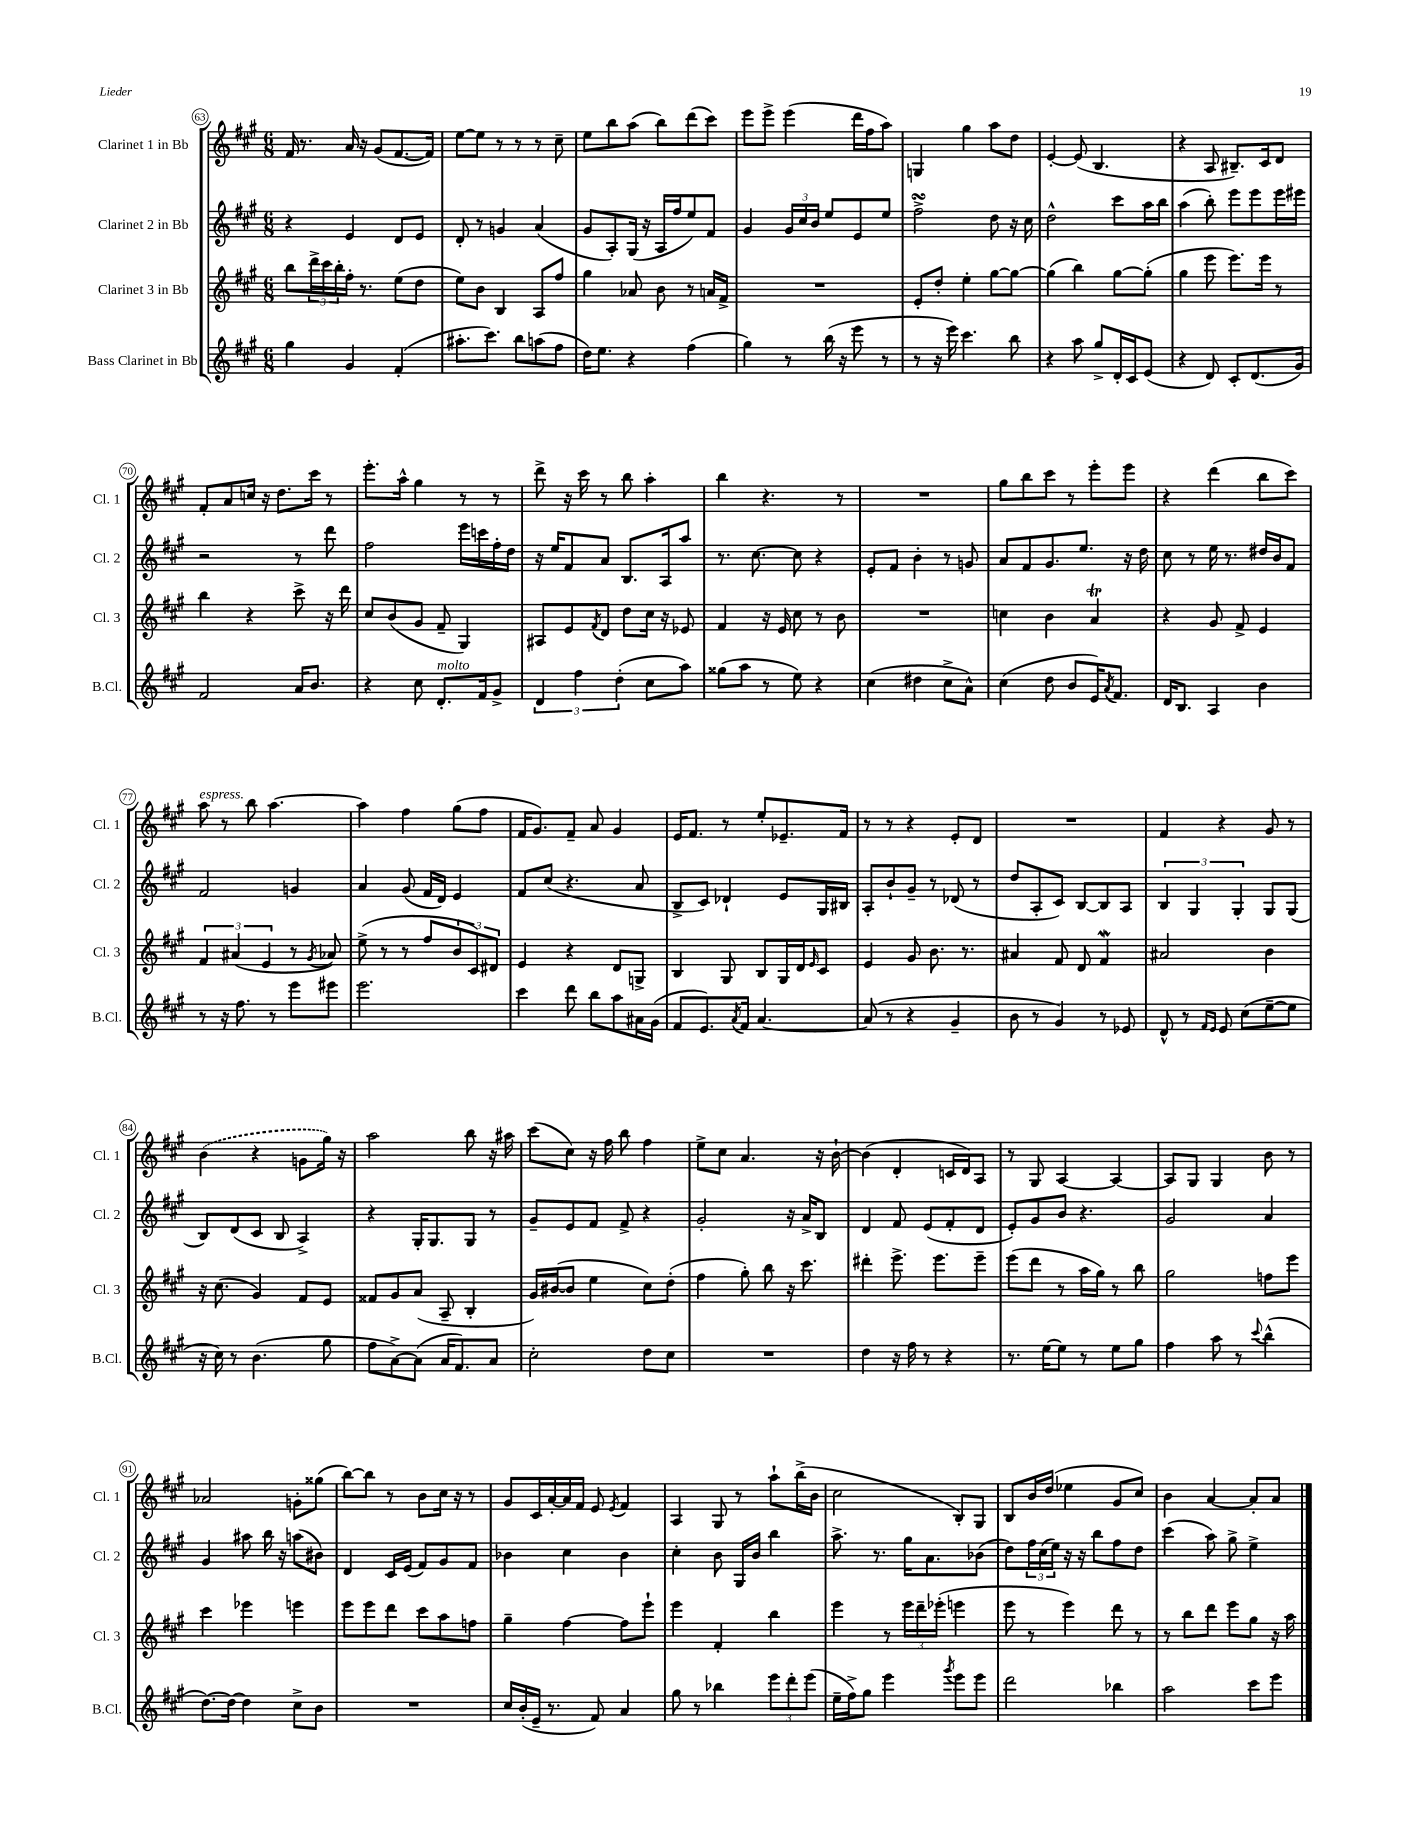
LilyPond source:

<<
\new StaffGroup <<
\new Staff = "s0" \with { instrumentName = "Clarinet 1 in Bb" shortInstrumentName = "Cl. 1" } {
    \clef treble \key a \major \numericTimeSignature \time 6/8
    fis'16 r8. a'16 r16 gis'8( fis'8.~ fis'16) |
    e''8~ e''8 r8 r8 r8 cis''8-- |
    e''8 b''8 a''8( b''8) d'''8( cis'''8) |
    e'''8 e'''8-> e'''4( d'''16 fis''16 a''8) |
    g4 gis''4 a''8 d''8 |
    e'4~-. e'8( b4. |
    r4 a8 bis8.--) cis'16 d'8 |
    fis'8-. a'8 c''16 r16 d''8. cis'''16 r8 |
    e'''8.-. a''16-^ gis''4 r8 r8 |
    d'''8-> r16 cis'''16 r8 b''8 a''4-. |
    b''4 r4. r8 |
    R2. |
    gis''8 b''8 cis'''8 r8 e'''8-. e'''8 |
    r4 d'''4( b''8 cis'''8) |
    a''8^\markup { \italic "espress." } r8 b''8 a''4.~ |
    a''4 fis''4 gis''8( fis''8 |
    fis'16 gis'8.) fis'8-- a'8 gis'4 |
    e'16 fis'8. r8 e''8-. ees'8.-- fis'16 |
    r8 r8 r4 e'8-. d'8 |
    R2. |
    fis'4 r4 gis'8 r8 |
    \once \slurDashed b'4( r4 g'8 gis''16) r16 |
    a''2 b''8 r16 ais''16 |
    cis'''8( cis''8) r16 fis''16 b''8 fis''4 |
    e''8-> cis''8 a'4. r16 b'16~-! |
    b'4( d'4-. c'16 d'16) a8 |
    r8 gis8 a4~ a4~ |
    a8 gis8 gis4 b'8 r8 |
    aes'2 g'8-. gisis''8( |
    b''8~) b''8 r8 b'8 cis''16 r16 r8 |
    gis'8 cis'16 a'16~-. a'16 fis'16 e'8 \acciaccatura { e'8 } fis'4 |
    a4 gis8 r8 a''8-! b''16->( b'16 |
    cis''2 b8-.) gis8 |
    b8 b'16 d''16( ees''4 gis'8 cis''8) |
    b'4 a'4~ a'8-. a'8 \bar "|." |
}
\new Staff = "s1" \with { instrumentName = "Clarinet 2 in Bb" shortInstrumentName = "Cl. 2" } {
    \clef treble \key a \major \numericTimeSignature \time 6/8
    r4 e'4 d'8 e'8 |
    d'8-. r8 g'4 a'4( |
    gis'8 a8-.) gis16( r16 a16 fis''16 e''8) fis'8 |
    gis'4 \tuplet 3/2 { gis'16 cis''16 b'16 } e''8 e'8 e''8 |
    fis''2->\turn d''8 r16 cis''16 |
    d''2-^ cis'''8 a''16 b''16 |
    a''4( b''8-.) e'''8 e'''8 e'''16 eis'''16 |
    r2 r8 d'''8 |
    fis''2 e'''16 c'''16 fis''16-. d''16 |
    r16 e''16 fis'8 a'8 b8. a16 a''8 |
    r8. cis''8.~ cis''8 r4 |
    e'8-. fis'8 b'4-. r8 g'8 |
    a'8 fis'8 gis'8. e''8. r16 d''16 |
    cis''8 r8 e''16 r8. dis''16 b'16 fis'8 |
    fis'2 g'4 |
    a'4 gis'8( fis'16 d'16) e'4 |
    fis'8 cis''8( r4. a'8 |
    b8-> cis'8) des'4-! e'8 gis16 bis16 |
    a8-. b'8-! gis'8-- r8 des'8( r8 |
    d''8 a8-. cis'8) b8~ b8 a8 |
    \tuplet 3/2 { b4 gis4 gis4-. } gis8 gis8( |
    b8) d'8( cis'8 b8 a4->) |
    r4 gis16-. gis8. gis8 r8 |
    gis'8-- e'8 fis'8 fis'8-> r4 |
    gis'2-. r16 a'16-> b8 |
    d'4 fis'8 e'8( fis'8-. d'8 |
    e'8-.) gis'8 b'8 r4. |
    gis'2 a'4 |
    gis'4 ais''8 b''16 r16 a''8( bis'8) |
    d'4 cis'16 e'16( fis'8) gis'8 fis'8 |
    bes'4 cis''4 bes'4 |
    cis''4-. b'8 gis16 b'16 b''4 |
    a''8.-> r8. gis''16 a'8. bes'8( |
    d''8) \tuplet 3/2 { fis''16 cis''16( e''16) } r16 r16 b''8 fis''8 d''8 |
    cis'''4( a''8) gis''8-> e''4-> \bar "|." |
}
\new Staff = "s2" \with { instrumentName = "Clarinet 3 in Bb" shortInstrumentName = "Cl. 3" } {
    \clef treble \key a \major \numericTimeSignature \time 6/8
    b''8 \tuplet 3/2 { d'''16-> cis'''16 b''16-. } fis''16-. r8. e''8( d''8 |
    e''8) b'8 b4 a8 fis''8 |
    gis''4 aes'8 b'8 r8 a'16 fis'16-> |
    R2. |
    e'8-. d''8-. e''4-. gis''8~ gis''8~ |
    gis''4( b''4) gis''8~ gis''8-.( |
    gis''4 e'''8 e'''8.) e'''16 r8 |
    b''4 r4 cis'''8-> r16 d'''16 |
    cis''8 b'8( gis'8 fis'8-- gis4) |
    ais8 e'8 \acciaccatura { fis'8 } d'8 d''8 cis''16 r16 ees'8 |
    fis'4 r16 e'16 cis''8 r8 b'8 |
    R2. |
    c''4 b'4 a'4\trill |
    r4 gis'8 fis'8-> e'4 |
    \tuplet 3/2 { fis'4 ais'4( e'4 } r8 \acciaccatura { gis'8 } aes'8) |
    e''8->( r8 r8 fis''8 \tuplet 3/2 { b'8 cis'8) dis'8 } |
    e'4 r4 d'8 g8-> |
    b4 gis8 b8 gis16 d'16 \grace { e'16 } cis'8 |
    e'4 gis'8 b'8. r8. |
    ais'4 fis'8 d'8 fis'4\mordent |
    ais'2 b'4 |
    r16 cis''8.( gis'4) fis'8 e'8 |
    fisis'8 gis'8 a'8( a8-- b4-. |
    gis'16) bis'16~( bis'8 e''4 cis''8) d''8-.( |
    fis''4 gis''8-.) b''8 r16 cis'''8. |
    dis'''4-. e'''8.-> e'''8. e'''8-- |
    e'''8( d'''8 r8 a''16 gis''16) r8 b''8 |
    gis''2 f''8 e'''8 |
    cis'''4 ees'''4 e'''4 |
    e'''8 e'''8 d'''8 cis'''8 a''8 f''8 |
    gis''4-- fis''4~ fis''8 e'''8-! |
    e'''4 fis'4-. b''4 |
    e'''4 r8 \tuplet 3/2 { e'''16 d'''16-- ees'''16-.( } e'''4 |
    e'''8 r8 e'''4) d'''8 r8 |
    r8 b''8 d'''8 e'''8 gis''8 r16 a''16 \bar "|." |
}
\new Staff = "s3" \with { instrumentName = "Bass Clarinet in Bb" shortInstrumentName = "B.Cl." } {
    \clef treble \key a \major \numericTimeSignature \time 6/8
    gis''4 gis'4 fis'4-.( |
    ais''8.-. cis'''8.) b''8 a''8( fis''8 |
    d''16) e''8. r4 fis''4( |
    gis''4) r8 b''16( r16 e'''8 r8 |
    r8 r16 e'''16) cis'''4. b''8 |
    r4 a''8 gis''8-> d'16-. cis'16 e'8( |
    r4 d'8) cis'8-. d'8.( gis'16) |
    fis'2 a'16 b'8. |
    r4 cis''8 d'8.-.^\markup { \italic "molto" } fis'16 gis'8-> |
    \tuplet 3/2 { d'4 fis''4 d''4-.( } cis''8 a''8) |
    gisis''8( a''8 r8 e''8) r4 |
    cis''4( dis''4 cis''8-> a'8-^) |
    cis''4( d''8 b'8 e'16) \acciaccatura { a'8 } fis'8. |
    d'16 b8. a4 b'4 |
    r8 r16 fis''8. r8 e'''8 eis'''8 |
    e'''2. |
    cis'''4 d'''8 b''8 a''8 ais'16 gis'16( |
    fis'8 e'8.) \acciaccatura { a'8 } fis'16 a'4.~ |
    a'8( r8 r4 gis'4-- |
    b'8 r8 gis'4) r8 ees'8 |
    d'8-^ r8 \grace { fis'16 e'16 } e'8 cis''8( e''8~-- e''8 |
    r16 cis''16) r8 b'4.( gis''8 |
    fis''8 a'8~->) a'8( a'16 fis'8.) a'8 |
    cis''2-. d''8 cis''8 |
    R2. |
    d''4 r16 fis''16 r8 r4 |
    r8. e''16~ e''8 r8 e''8 gis''8 |
    fis''4 a''8 r8 \appoggiatura { cis'''8 } b''4-^( |
    d''8.~) d''16~ d''4 cis''8-> b'8 |
    R2. |
    cis''16 b'16-.( e'16-- r8. fis'8) a'4 |
    gis''8 r8 bes''4 \tuplet 3/2 { e'''8 d'''8-. e'''8( } |
    e''16-- fis''16->) gis''8 e'''4 \acciaccatura { gis'''8 } e'''8 e'''8 |
    d'''2 bes''4 |
    a''2 cis'''8 e'''8 \bar "|." |
}
>>
>>
\layout { \context { \Score currentBarNumber = #63 \override BarNumber.stencil = #(make-stencil-circler 0.1 0.3 ly:text-interface::print) } }
